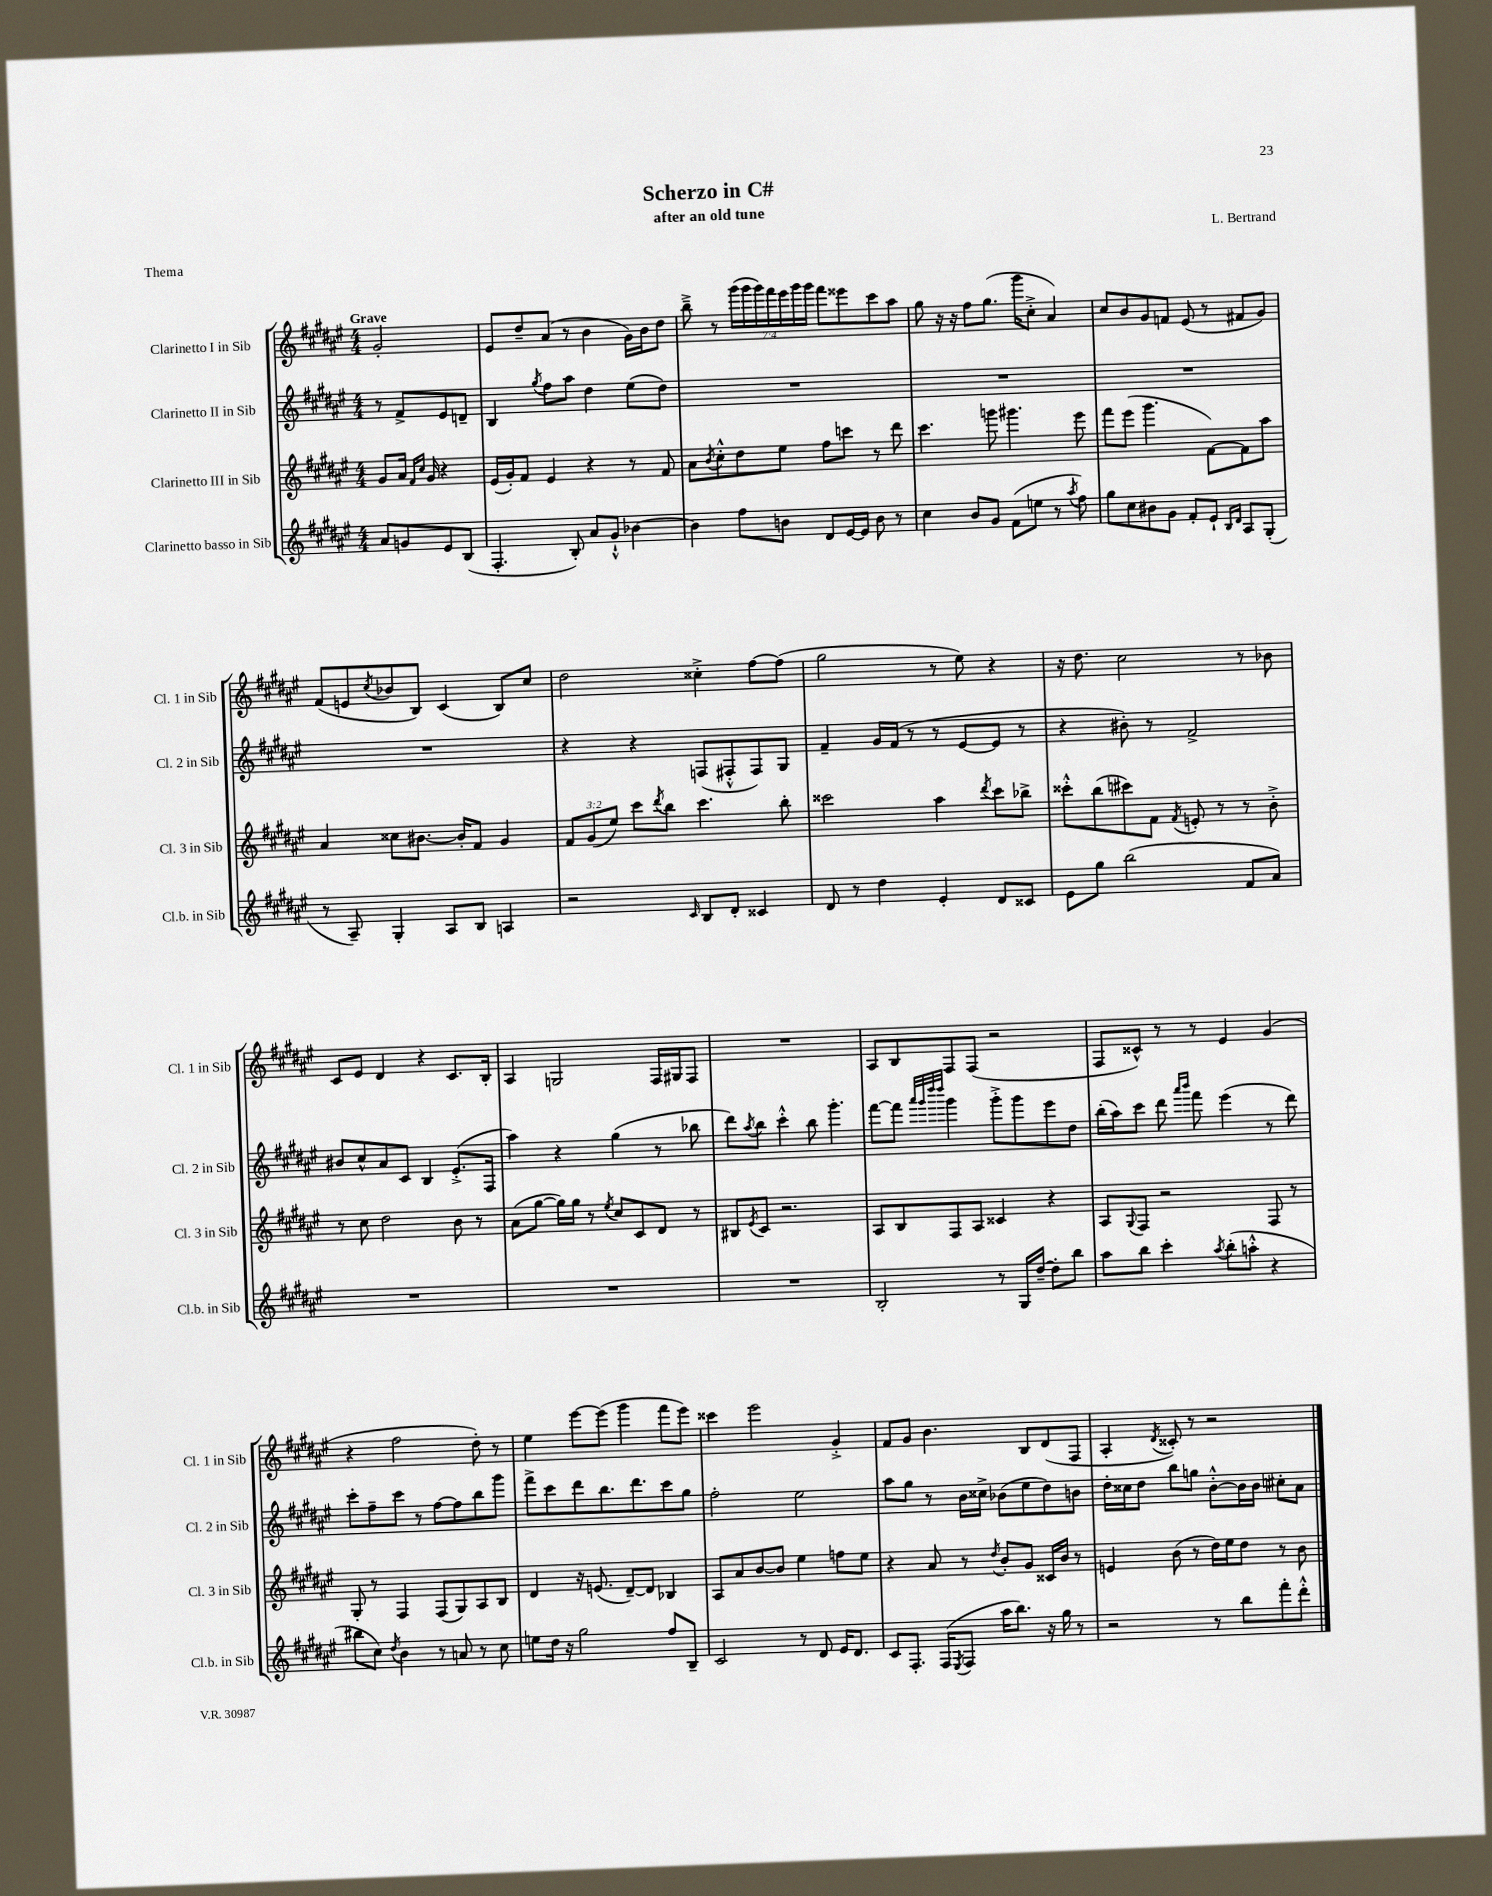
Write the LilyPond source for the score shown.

\header { title = "Scherzo in C#" composer = "L. Bertrand" subtitle = "after an old tune" piece = "Thema" }
<<
\new StaffGroup <<
\new Staff = "s0" \with { instrumentName = "Clarinetto I in Sib" shortInstrumentName = "Cl. 1 in Sib" } {
    \clef treble \key fis \major \numericTimeSignature \time 4/4 \override Staff.TupletNumber.text = #tuplet-number::calc-fraction-text \partial 2 \tempo "Grave"
    gis'2-. |
    eis'8 dis''8-- ais'8( r8 b'4 gis'16) b'16 dis''8 |
    b''8---> r8 \tuplet 7/4 { gis'''16( gis'''16 gis'''16) fis'''16 eis'''16 gis'''16 gis'''16 } fis'''8 eisis'''8 cis'''8 ais''8 |
    gis''8 r16 r16 fis''8 gis''8.( gis'''16 cis''8-.-> ais'4) |
    cis''8 b'8 gis'8 f'8 eis'8( r8 fis'8 gis'8) |
    fis'8( e'8 \acciaccatura { cis''8 } bes'8 b8) cis'4( b8) cis''8 |
    dis''2 cisis''4-.-> fis''8~ fis''8( |
    gis''2 r8 eis''8) r4 |
    r16 dis''8. cis''2 r8 bes'8 |
    cis'8 eis'8 dis'4 r4 cis'8. b16-. |
    ais4 g2 fis16 gis16 fis8 |
    R1 |
    ais8 b8 fis8 fis8( r2 |
    fis8 cisis'8-^) r8 r8 eis'4 gis'4( |
    r4 fis''2 dis''8-.) r8 |
    eis''4 eis'''8~ eis'''8( gis'''4 fis'''8 eis'''8) |
    cisis'''4 eis'''2 gis'4-.-> |
    fis'8 gis'8 b'4. b8 dis'8( fis8 |
    ais4-. \acciaccatura { dis'8 } cisis'8-.) r8 r2 \bar "|." |
}
\new Staff = "s1" \with { instrumentName = "Clarinetto II in Sib" shortInstrumentName = "Cl. 2 in Sib" } {
    \clef treble \key fis \major \numericTimeSignature \time 4/4 \partial 2
    r8 fis'8-> eis'8 d'8-- |
    b4 \acciaccatura { gis''8 } fis''8 ais''8 dis''4 eis''8( dis''8) |
    R1 |
    R1 |
    R1 |
    R1 |
    r4 r4 f8( fis8-.-^ fis8) gis8 |
    fis'4-- gis'16 fis'16( r8 r8 eis'8~ eis'8 r8 |
    r4 bis'8-.) r8 fis'2-> |
    bis'8 cis''8-^ ais'8 cis'8 b4 eis'8.-.->( fis16 |
    ais''4) r4 gis''4( r8 bes''8 |
    dis'''8) \acciaccatura { ais''8 } b''8 cis'''4-.-^ b''8 gis'''4.-. |
    fis'''8~ fis'''8 \grace { ais'''32 gis'''32 dis''''32 dis''''32 } gis'''4 gis'''8-.-> gis'''8 eis'''8 dis''8 |
    b''16-.( ais''16) cis'''8 dis'''8 \grace { ais'''16 b'''16 } fis'''8 eis'''4( r8 dis'''8) |
    cis'''8-. fis''8-- cis'''8 r8 fis''8~ fis''8 b''8 gis'''8 |
    fis'''8-> cis'''8 dis'''8 b''8. dis'''8. cis'''8 gis''8 |
    fis''2-. eis''2 |
    ais''8 gis''8 r8 b'16 cisis''16-> bes'8( eis''8 dis''8) b'8 |
    dis''16-. cisis''16 dis''8 b''8 g''8 b'8~-.-^ b'16 b'16 cis''8-. ais'8 \bar "|." |
}
\new Staff = "s2" \with { instrumentName = "Clarinetto III in Sib" shortInstrumentName = "Cl. 3 in Sib" } {
    \clef treble \key fis \major \numericTimeSignature \time 4/4 \override Staff.TupletNumber.text = #tuplet-number::calc-fraction-text \partial 2
    gis'8 ais'16 \grace { fis'16 cis''16 } gis'16 r4 |
    eis'16( gis'16-.) fis'8 eis'4 r4 r8 fis'8 |
    ais'8 \acciaccatura { b'8 } cis''8-.-^ dis''8 eis''8 fis''8 c'''8 r8 dis'''8 |
    cis'''4. g'''8 gis'''4. eis'''8 |
    fis'''8 eis'''8( gis'''4. fis'8~) fis'8 ais''8 |
    ais'4 cisis''8 bis'8.~ bis'16-. fis'8 gis'4 |
    \tuplet 3/2 { fis'8 gis'8( eis''8) } cis'''8 \acciaccatura { dis'''8 } b''8 cis'''4. b''8-. |
    cisis'''2 ais''4 \acciaccatura { dis'''8 } cisis'''8 bes''8-> |
    cisis'''8-.-^ b''8( cis'''8) fis'8 \acciaccatura { fis'8 } e'8-. r8 r8 b'8-.-> |
    r8 cis''8 dis''2 b'8 r8 |
    ais'8( gis''8~ gis''16) gis''16 r8 \acciaccatura { eis''8 } cis''8 cis'8 dis'8 r8 |
    bis8 \acciaccatura { eis'8 } cis'8 r2. |
    ais8 b8 fis8 ais8 cisis'4 r4 |
    ais8 \appoggiatura { gis8 } fis8 r2 fis8 r8 |
    gis8-. r8 fis4 fis8( gis8) ais8 b8 |
    dis'4 r16 e'8.( dis'8~--) dis'8 bes4 |
    ais8 ais'8 b'8~ b'8 eis''4 f''8 eis''8 |
    r4 ais'8 r8 \acciaccatura { dis''8 } b'8-. gis'8 cisis'16 b'16 r8 |
    e'4 b'8( r8 dis''16) eis''16 dis''8 r8 b'8 \bar "|." |
}
\new Staff = "s3" \with { instrumentName = "Clarinetto basso in Sib" shortInstrumentName = "Cl.b. in Sib" } {
    \clef treble \key fis \major \numericTimeSignature \time 4/4 \partial 2
    ais'8 g'8 eis'8 b8( |
    fis4.-. b8-.) ais'8 gis'8-!-^ bes'4~ |
    bes'4 fis''8 b'8 dis'8 eis'16~ eis'16 b'8 r8 |
    cis''4 b'8 gis'8 fis'8( e''8 r8 \acciaccatura { ais''8 } fis''8) |
    gis''8 cis''8 bis'8 gis'8 fis'8-. eis'8-! \grace { b16 dis'16 } ais8 gis8-.( |
    r8 ais8--) gis4-. ais8 b8 a4 |
    r2 \grace { cis'16 } b8 dis'8-. cisis'4 |
    dis'8 r8 dis''4 eis'4-. dis'8 cisis'8 |
    eis'8 gis''8 b''2( fis'8 ais'8) |
    R1 |
    R1 |
    R1 |
    b2-. r8 gis16 dis''16~-- dis''8-. b''8 |
    ais''8 b''8 cis'''4-. \acciaccatura { ais''8 } b''8-.( a''8-.-^ r4 |
    bis''8 cis''8) \acciaccatura { dis''8 } b'4 r8 a'8 r8 cis''8 |
    e''8 dis''16 r16 gis''2 fis''8 b8-- |
    cis'2 r8 dis'8 eis'16 dis'8. |
    cis'8 fis8.-. fis16( \acciaccatura { eis8 } fis8 ais''16 b''8.) r16 gis''16 r8 |
    r2 r8 b''8 fis'''8-. dis'''8-.-^ \bar "|." |
}
>>
>>
\layout { \context { \Score \remove "Bar_number_engraver" } }
